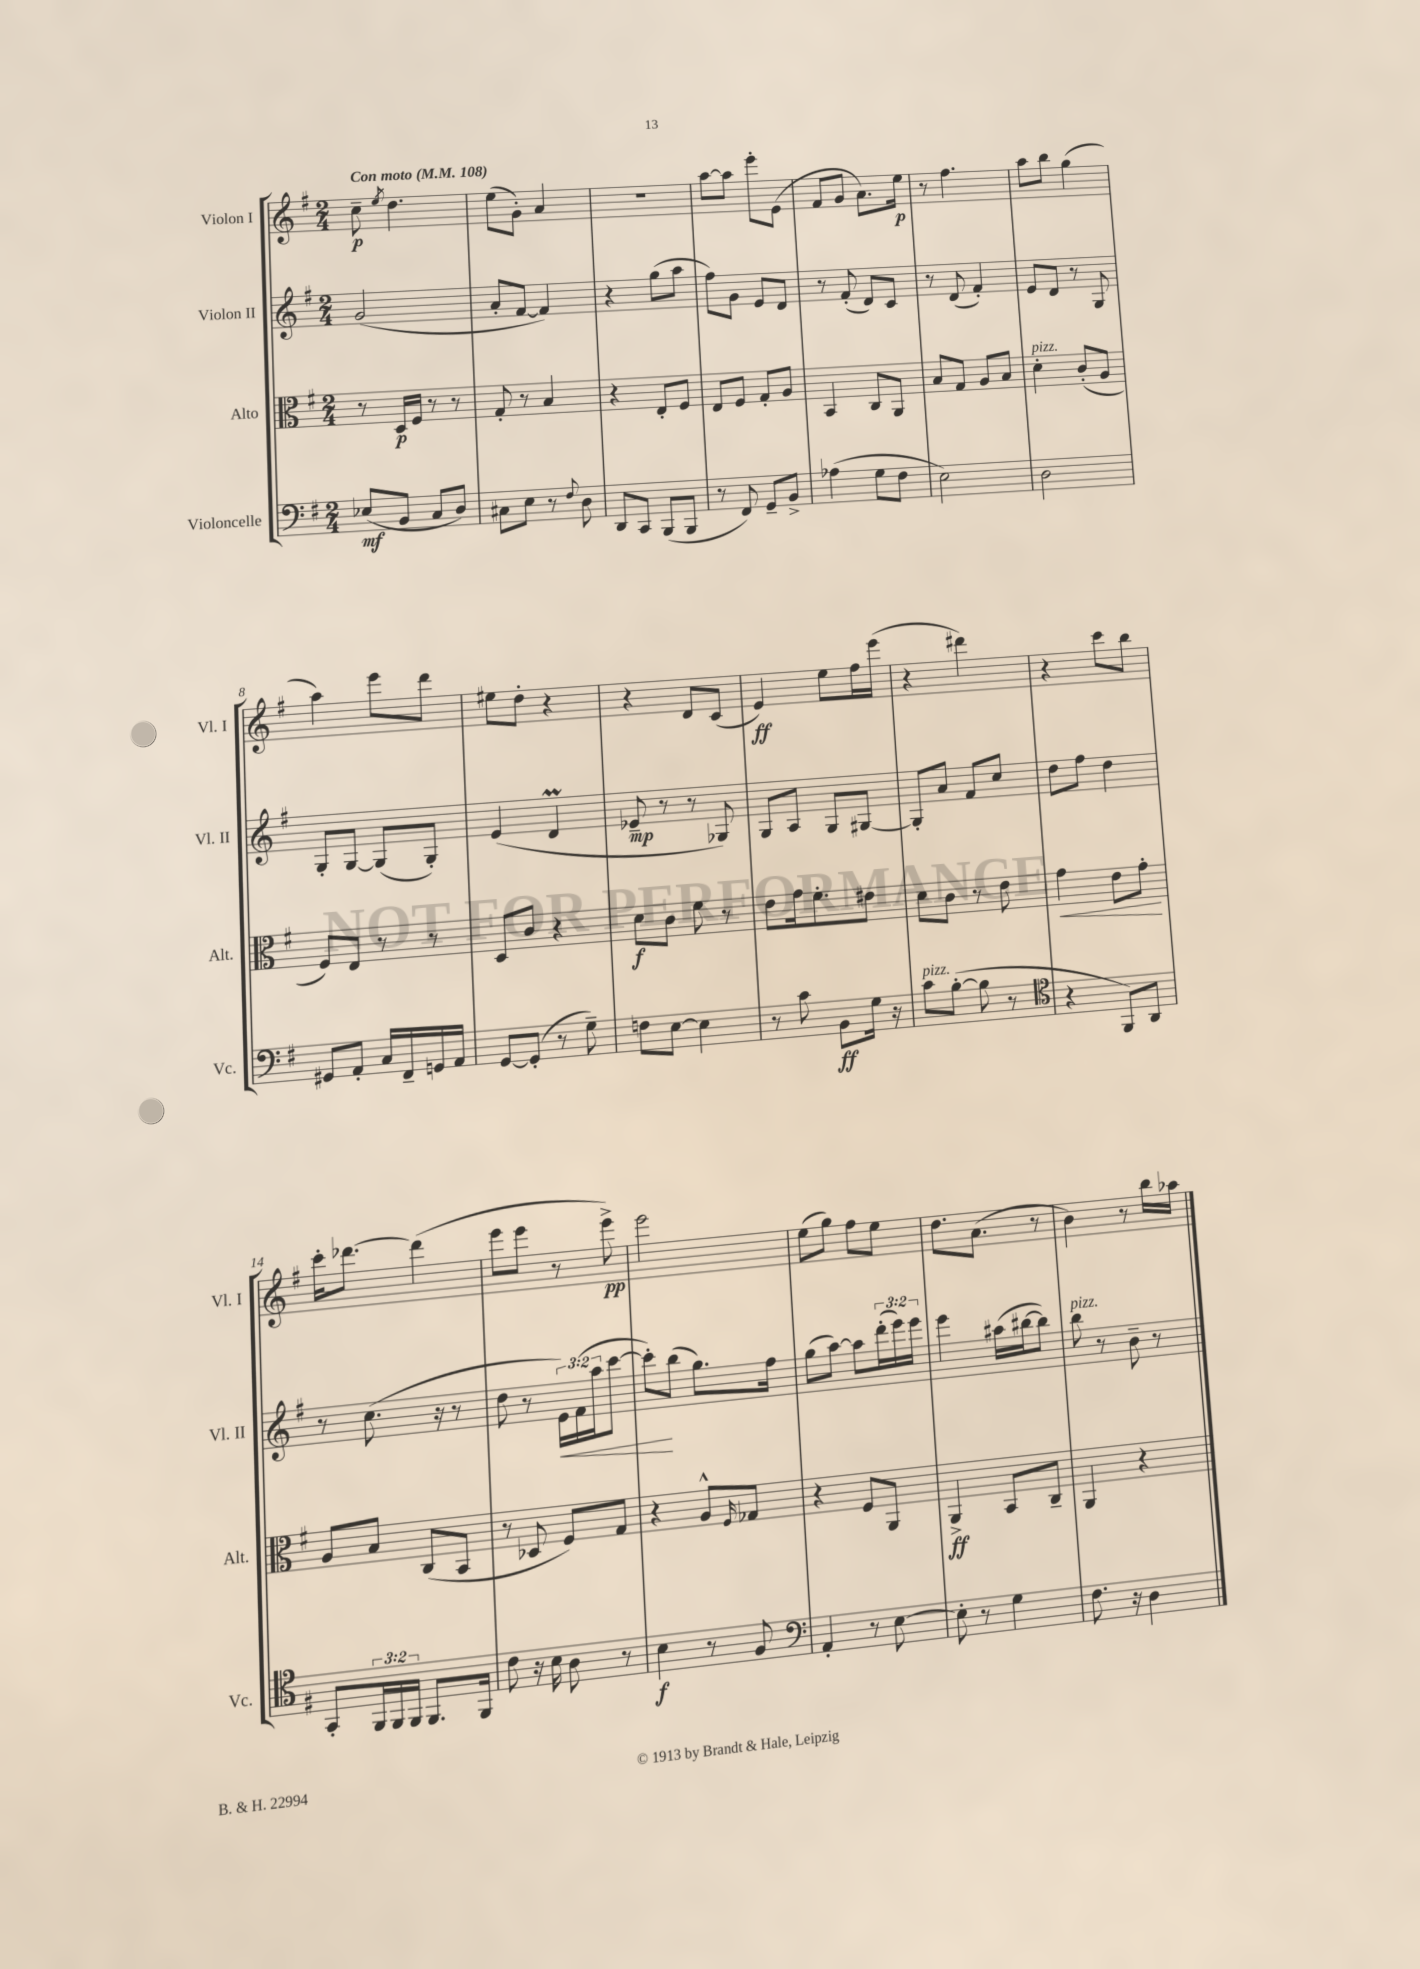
<<
\new StaffGroup <<
\new Staff = "s0" \with { instrumentName = "Violon I" shortInstrumentName = "Vl. I" } {
    \clef treble \key g \major \numericTimeSignature \time 2/4 \tempo "Con moto" 4 = 108
    c''8--\p \acciaccatura { e''8 } d''4. |
    e''8( g'8-.) a'4 |
    r2 |
    a''8~ a''8 e'''8-. e'8( |
    fis'8 g'8 a'8.) e''16\p |
    r8 fis''4. |
    a''8 b''8 g''4( |
    a''4) e'''8 d'''8 |
    eis''8 d''8-. r4 |
    r4 d'8 c'8( |
    e'4\ff) e''8 fis''16 e'''16( |
    r4 dis'''4) |
    r4 c'''8 b''8 |
    c'''16-. des'''8.~ des'''4( |
    e'''8 e'''8 r8 e'''8->\pp) |
    e'''2 |
    e''8( g''8) fis''8 e''8 |
    d''8. a'8.( r8 |
    b'4) r8 b''16 aes''16 \bar "|." |
}
\new Staff = "s1" \with { instrumentName = "Violon II" shortInstrumentName = "Vl. II" } {
    \clef treble \key g \major \numericTimeSignature \time 2/4 \override Staff.TupletNumber.text = #tuplet-number::calc-fraction-text
    g'2( |
    a'8-. fis'8~ fis'4) |
    r4 g''8( a''8 |
    fis''8) g'8 e'8 d'8 |
    r8 fis'8-.( d'8) c'8 |
    r8 d'8( fis'4-.) |
    e'8 d'8 r8 g8 |
    g8-. g8~ g8( g8-.) |
    e'4( d'4\prall |
    ees'8--\mp r8 r8 ges8) |
    g8 a8 g8 gis8~ |
    gis8-. a'8 fis'8 c''8 |
    d''8 fis''8 d''4 |
    r8 c''8.( r16 r8 |
    d''8 r8 \tuplet 3/2 { e'16\<) fis'16( a''16 } c'''8~ |
    c'''8-.\!) b''8( g''8.) fis''16 |
    g''8( a''8~) a''8 \tuplet 3/2 { d'''16-.( e'''16) e'''16 } |
    e'''4 ais''16( bis''16~ bis''8) |
    b''8^\markup { \italic "pizz." } r8 b'8-- r8 \bar "|." |
}
\new Staff = "s2" \with { instrumentName = "Alto" shortInstrumentName = "Alt." } {
    \clef alto \key g \major \numericTimeSignature \time 2/4
    r8 d16\p fis16 r8 r8 |
    g8-. r8 b4 |
    r4 e8-. fis8 |
    e8 fis8 g8-. a8 |
    b,4 c8 a,8 |
    b8 g8 a8 b8 |
    d'4-.^\markup { \italic "pizz." } c'8-.( a8 |
    fis8) e8 r8 r8 |
    d8 c'8 r4 |
    d'8\f c'8 fis'8 r8 |
    e'8 g'16 fis'8.-. eis'8 |
    d'8 c'8 r8 e'8 |
    g'4\< e'8 g'8-.\! |
    a8 b8 c8( b,8 |
    r8 des8 fis8) g8 |
    r4 a8-^ \grace { fis16 } ges8 |
    r4 fis8 a,8 |
    a,4->\ff b,8 c8-- |
    a,4 r4 \bar "|." |
}
\new Staff = "s3" \with { instrumentName = "Violoncelle" shortInstrumentName = "Vc." } {
    \clef bass \key g \major \numericTimeSignature \time 2/4 \override Staff.TupletNumber.text = #tuplet-number::calc-fraction-text
    ees8\mf( b,8 c8 d8) |
    cis8 e8 r8 \appoggiatura { fis8 } d8 |
    d,8 c,8 b,,8( b,,8 |
    r8 fis,8) g,8-- b,8-> |
    aes4( g8 fis8 |
    e2) |
    d2 |
    gis,8 a,8-. c16 fis,16-- g,16 a,16 |
    g,8~ g,8-.( r8 g8--) |
    f8 e8~ e4 |
    r8 c'8 b,8\ff g16 r16 |
    c'8^\markup { \italic "pizz." } b8~-.( b8 r8 |
    \clef tenor r4 fis,8) a,8 |
    g,8-. \tuplet 3/2 { fis,16 fis,16 fis,16 } fis,8. fis,16 |
    c'8 r16 b16 a8 r8 |
    b4\f r8 fis8 |
    \clef bass a,4-. r8 e8~ |
    e8-. r8 g4 |
    fis8. r16 d4 \bar "|." |
}
>>
>>
